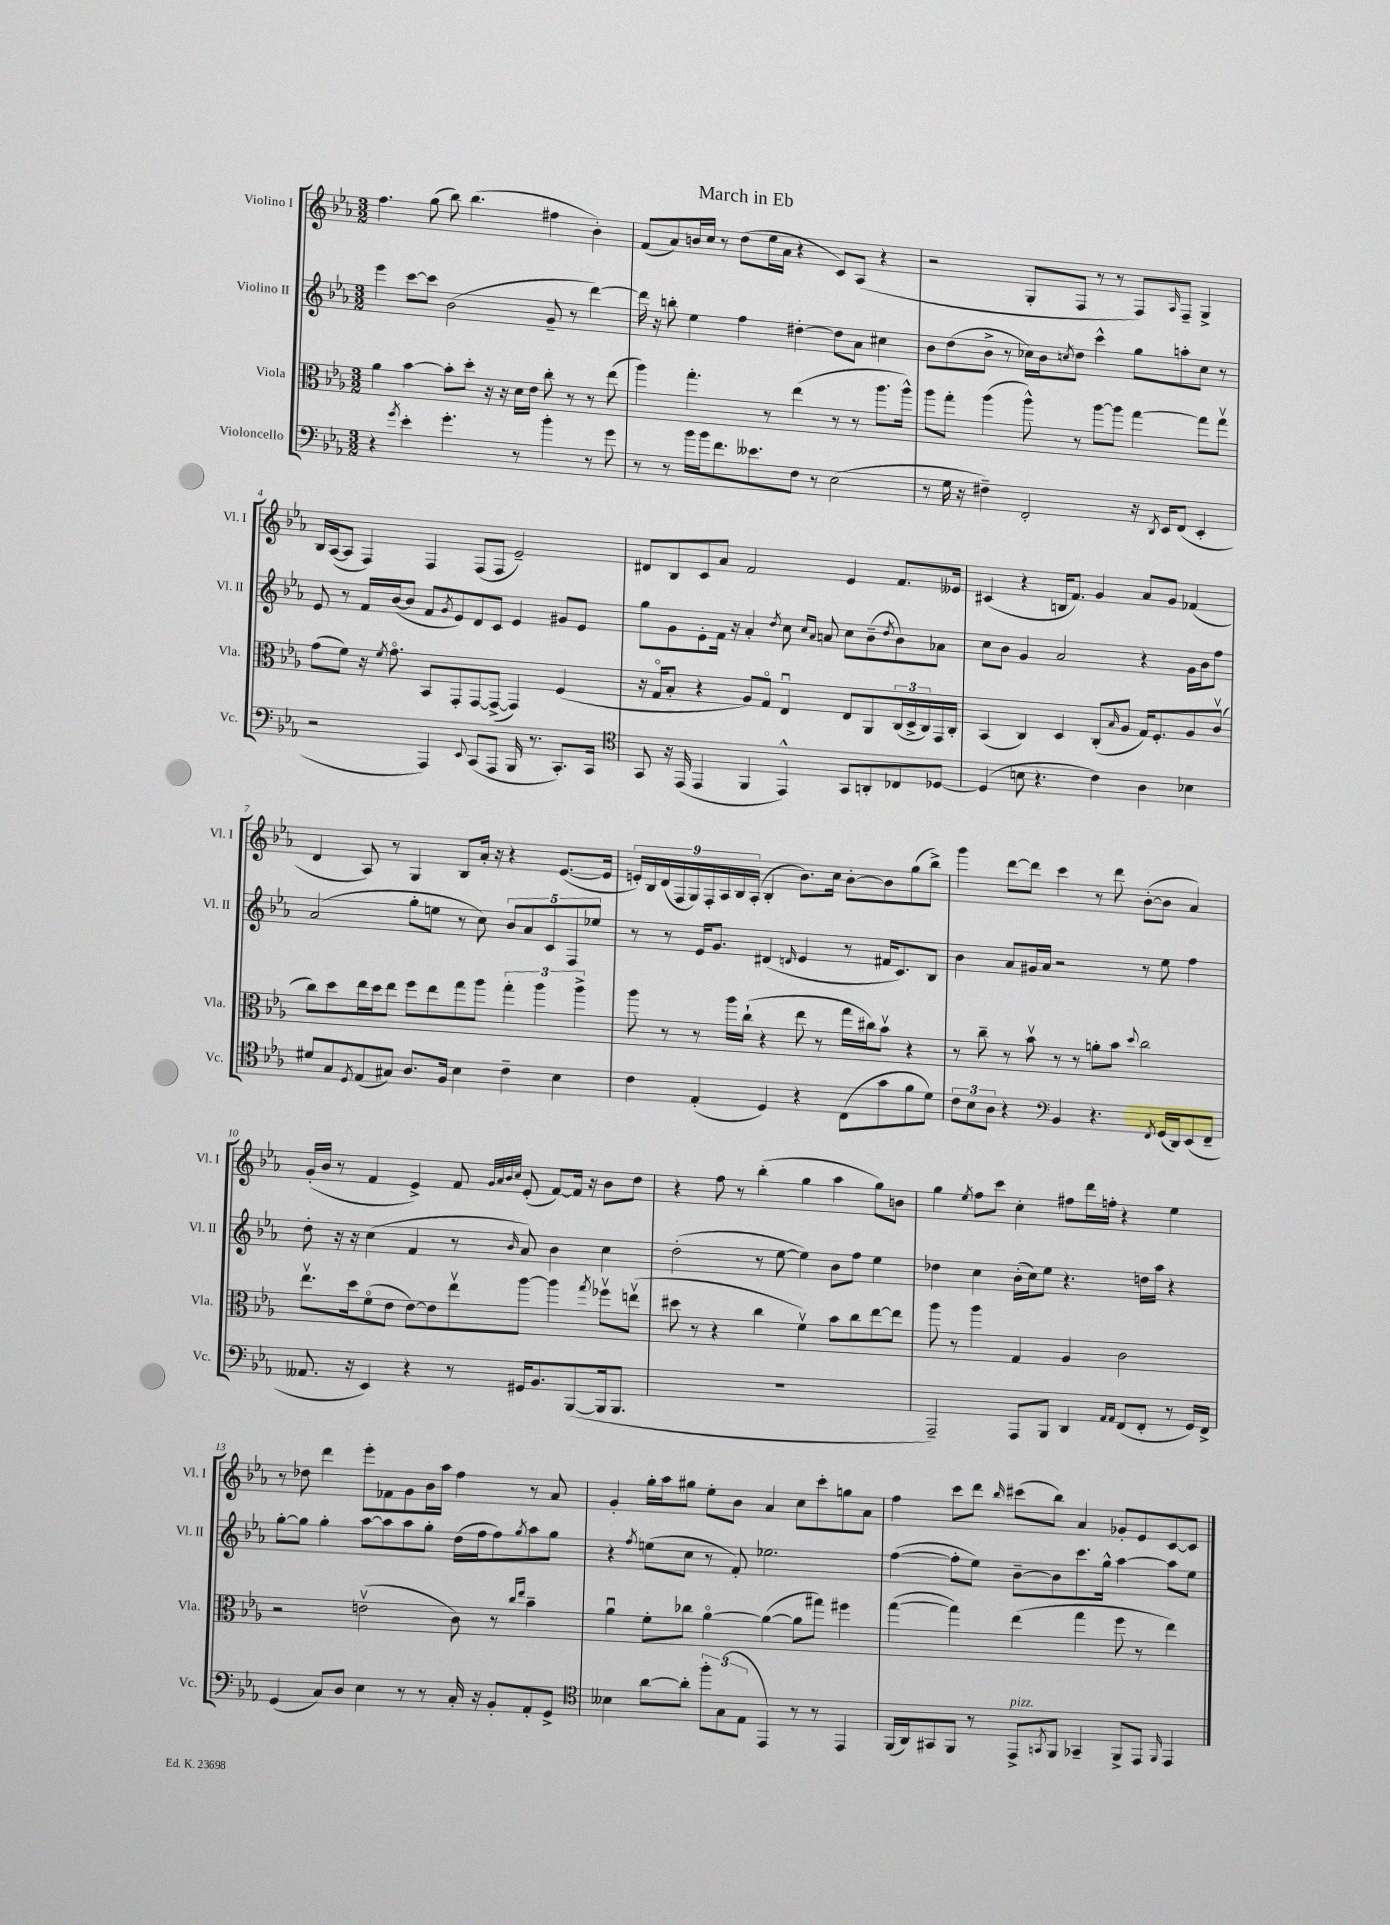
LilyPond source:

\header { title = "March in Eb" }
<<
\new StaffGroup <<
\new Staff = "s0" \with { instrumentName = "Violino I" shortInstrumentName = "Vl. I" } {
    \clef treble \key ees \major \numericTimeSignature \time 3/2
    f''4. g''8( bes''8) bes''4.( fis''4 bes'4-.) |
    f'8( aes'8) b'16 c''16 r8 d''8( ees''16 aes'16 r4 c'8) aes8( r4 |
    r2 g8-. f8 r8 r8 f8) \grace { aes16 } f8-- g4-> |
    bes16 aes16~( aes8 f4) f4 f8( f8 ees'2--) |
    dis'8 bes8 c'8 aes'8 f'2 ees'4 f'8. eeses'16 |
    cis'4( r4 b16 f'8.) g'4 aes'8 g'8 fes'4( |
    d'4 aes8) r8 g4 bes8 aes'16-. r16 r4 ees'8.~( ees'16 |
    \tuplet 9/8 { e'16-.) bes16 d'16( f16 g16) f16-. aes16 bes16 aes16-.( } bes4-. bes'8.) c''16 bes'8~-. bes'8 g''8( bes''8->) |
    g'''4 d'''8~ d'''8 c'''4 r8 d'''8 bes'8~-.( bes'8 aes'4) |
    g'16-.( bes'16 r8 f'4 ees'4->) f'8 \grace { g'32 aes'32 bes'32 c''32 } ees'8-.( f'8~) f'16 r16 bes'8 d''8 |
    r4 f''8 r8 bes''4-.( g''4 aes''4 g''8) b'8 |
    g''4 \acciaccatura { ees''8 } f''8 c'''8 c''4-. fis''8 d'''16 f''16-. r4 ees''4 |
    r8 des''8 d'''4 ees'''8-. fes'8 g'8 bes'16 aes''16 f''4 r8 aes'8 |
    g'4-. g''16-. aes''16 gis''8 ees''8-. bes'8 aes'4 c''8 c'''8-. g''8 aes'8 |
    f''4 c'''8 d'''8 \grace { bes''16 } cis'''8( bes''8) aes'4 ges'8-. ees'8 c'8~ c'8 \bar "|." |
}
\new Staff = "s1" \with { instrumentName = "Violino II" shortInstrumentName = "Vl. II" } {
    \clef treble \key ees \major \numericTimeSignature \time 3/2
    ees'''4 c'''8~ c'''8 bes'2( g'8-- r8 d'''4~) |
    d'''16 r16 b''8-. ees''4 f''4 dis''4~-. dis''8 aes'8 cis''4 |
    bes'8 d''8( bes'8-> r8 ces''16) bes'16 \acciaccatura { c''8 } d''8 c'''4-^ g''8 a''8-. c''8 r8 |
    ees'8 r8 f'16 bes'16~( bes'8 f'8 \acciaccatura { g'8 } ees'8) d'8 c'8 ees'4 gis'8 ees'8 |
    g''8 g'8 ees'8-. f'16 r16 aes'4-. \acciaccatura { d''8 } c''8 \grace { c''16 aes'16 } a'8 c''8 bes'8--( \acciaccatura { d''8 } bes'8) aes'8 |
    c''8 bes'8 g'4 aes'2 r4 g'16 bes'16 f''8 |
    aes'2( g''8-. e''8 r8 c''8) \tuplet 5/4 { bes'8 aes'8 c'8 f8 ees''8 } |
    r8 r8 ees'16 g'8. dis'4( \grace { d'16 } ees'4 r8 fis'16 c'8.) bes8 |
    bes'4 aes'8 gis'16 aes'16 r2 r8 ees''8 f''4 |
    d''8-. r16 r16 c''4( f'4 r8 \grace { bes'16 } aes'8) bes'4 c''4 |
    d''2-.( r8 ees''8~ ees''4) bes'8 f''8 ees''4 |
    des''4 c''4 bes'16-.( c''16) ees''8 r4. d''16 aes''16 r4 |
    g''8~-. g''8 g''4-. aes''8~ aes''8 aes''8 g''8-. d''16( f''16 f''8) \acciaccatura { g''8 } aes''8 g''8 |
    r4 \acciaccatura { f''8 } e''8( c''8 r8 f'8-.) ees''2. |
    f''4~( f''8-. ees''8) bes'8~-- bes'8 c'''8. g''16-^ aes''4~ aes''8 ees''8 \bar "|." |
}
\new Staff = "s2" \with { instrumentName = "Viola" shortInstrumentName = "Vla." } {
    \clef alto \key ees \major \numericTimeSignature \time 3/2
    aes'4 bes'4~ bes'8-. d''8-. r16 r16 d'16 ees'16 c''8-. r8 r8 ees''8( |
    aes''4) g''4.-. r8 ees''4( r8 r8 aes''8. aes''16-^) |
    aes''8 g''8-. aes''4( aes''8-^) r8 aes''8~ aes''8 g''4~ g''8 g''8\upbow |
    g'8( f'8) r16 \acciaccatura { f'8 } g'8.\flageolet bes,8 g,8-. g,8~ g,8~->( g,4) f4( |
    r16 g16\flageolet bes8-. r4 aes8) g8\flageolet ees4\downbow ees8 aes,8 \tuplet 3/2 { c16( d16-> c16) } g,16 c16-. |
    bes,4( c4) d4 c8-.( \grace { bes16 } aes8 g16) f8.-. aes8 c'8\upbow( |
    c''8) d''8 ees''16 d''16 ees''8 f''8 ees''8 g''8 aes''8 \tuplet 3/2 { g''4-. aes''4 aes''4-> } |
    aes''8 r8 r8 aes''16 c''16-!( r4 ees''8 r8 g''16 cis''16) bes'8\upbow r4 |
    r8 c''8-- r8 bes'8\upbow r8 r8 a'8-. bes'8 \appoggiatura { d''8 } c''2 |
    ees''8.\upbow d''16 f'8\flageolet( ees'8 ees'8~) ees'8 ees''8\upbow aes''8~ aes''4 \acciaccatura { g''8 } fes''8\upbow e''8\upbow( |
    dis''8 r8 r4 c''4 f'4\upbow) bes'8 c''8 ees''8~ ees''8 |
    aes''8 r8 aes''4 g4 aes4 c'2 |
    r2 e'2\upbow( c'8) r8 \grace { c''16 ees''16 } bes'4-- |
    aes'4\downbow f'8-. ces''8 aes'4~\flageolet aes'4~( aes'8 gis''8) fis''4 |
    g''4~( g''4) ees''4( g''4 f''8 r8 ees''4) \bar "|." |
}
\new Staff = "s3" \with { instrumentName = "Violoncello" shortInstrumentName = "Vc." } {
    \clef bass \key ees \major \numericTimeSignature \time 3/2
    r4 \acciaccatura { g'8 } ees'4-. g'4.-. r8 bes'4-. r8 g'8 |
    r8 r8 bes'16 bes'16 f'8. eeses'8. f8 r8 ees2( |
    r8 g16 r16 fis4--) f,2-. r16 \acciaccatura { d,8 } ees,16 f,8( ees,4-. |
    r2 aes,,4) \appoggiatura { ees,8 } c,8( aes,,8 bes,,16 r8. c,8.-.) c,16 |
    \clef tenor g,8 r16 ees,16( ees,4 f,4 ees,4-^) g,8 a,8-. ces8 des8~ |
    des4( b8 r4. c'4) aes4 bes4 |
    dis'8 g8 \acciaccatura { d8 } ees8( gis8) aes8. f16 bes4 c'4-- bes4 |
    c'4 ees4-.( d4) r4 c8( g'8 f'8 d'8) |
    \tuplet 3/2 { c'8 bes8 aes8 } r4 \clef bass bes,4 r4. \acciaccatura { f,8 } g,16( d,16) ees,8( f,8-- |
    aeses,8. r16 ees,4) r4 r8 gis,16 bes,8. bes,,8~( bes,,16 bes,,8. |
    R1. |
    aes,,2--) aes,,8 bes,,8 d,4 \grace { aes,16 aes,16 } f,8( f,8-. r8 g,16) f,16-> |
    g,4( c8) d8 ees4 r8 r8 c16-. r16 bes,8-. aes,8-. g,8-> |
    \clef tenor beses4 aes'8~ aes'8-. \tuplet 3/2 { f''8-. g8( ees8 } ees,4) r8 r8 ees,4 |
    f,16( aes,16) gis,8 f,8 r8 ees,8->^\markup { \italic "pizz." } \acciaccatura { g,8 } f,8 ges,4-- f,8-> ees,8 \grace { f,16 } ees,4 \bar "|." |
}
>>
>>
